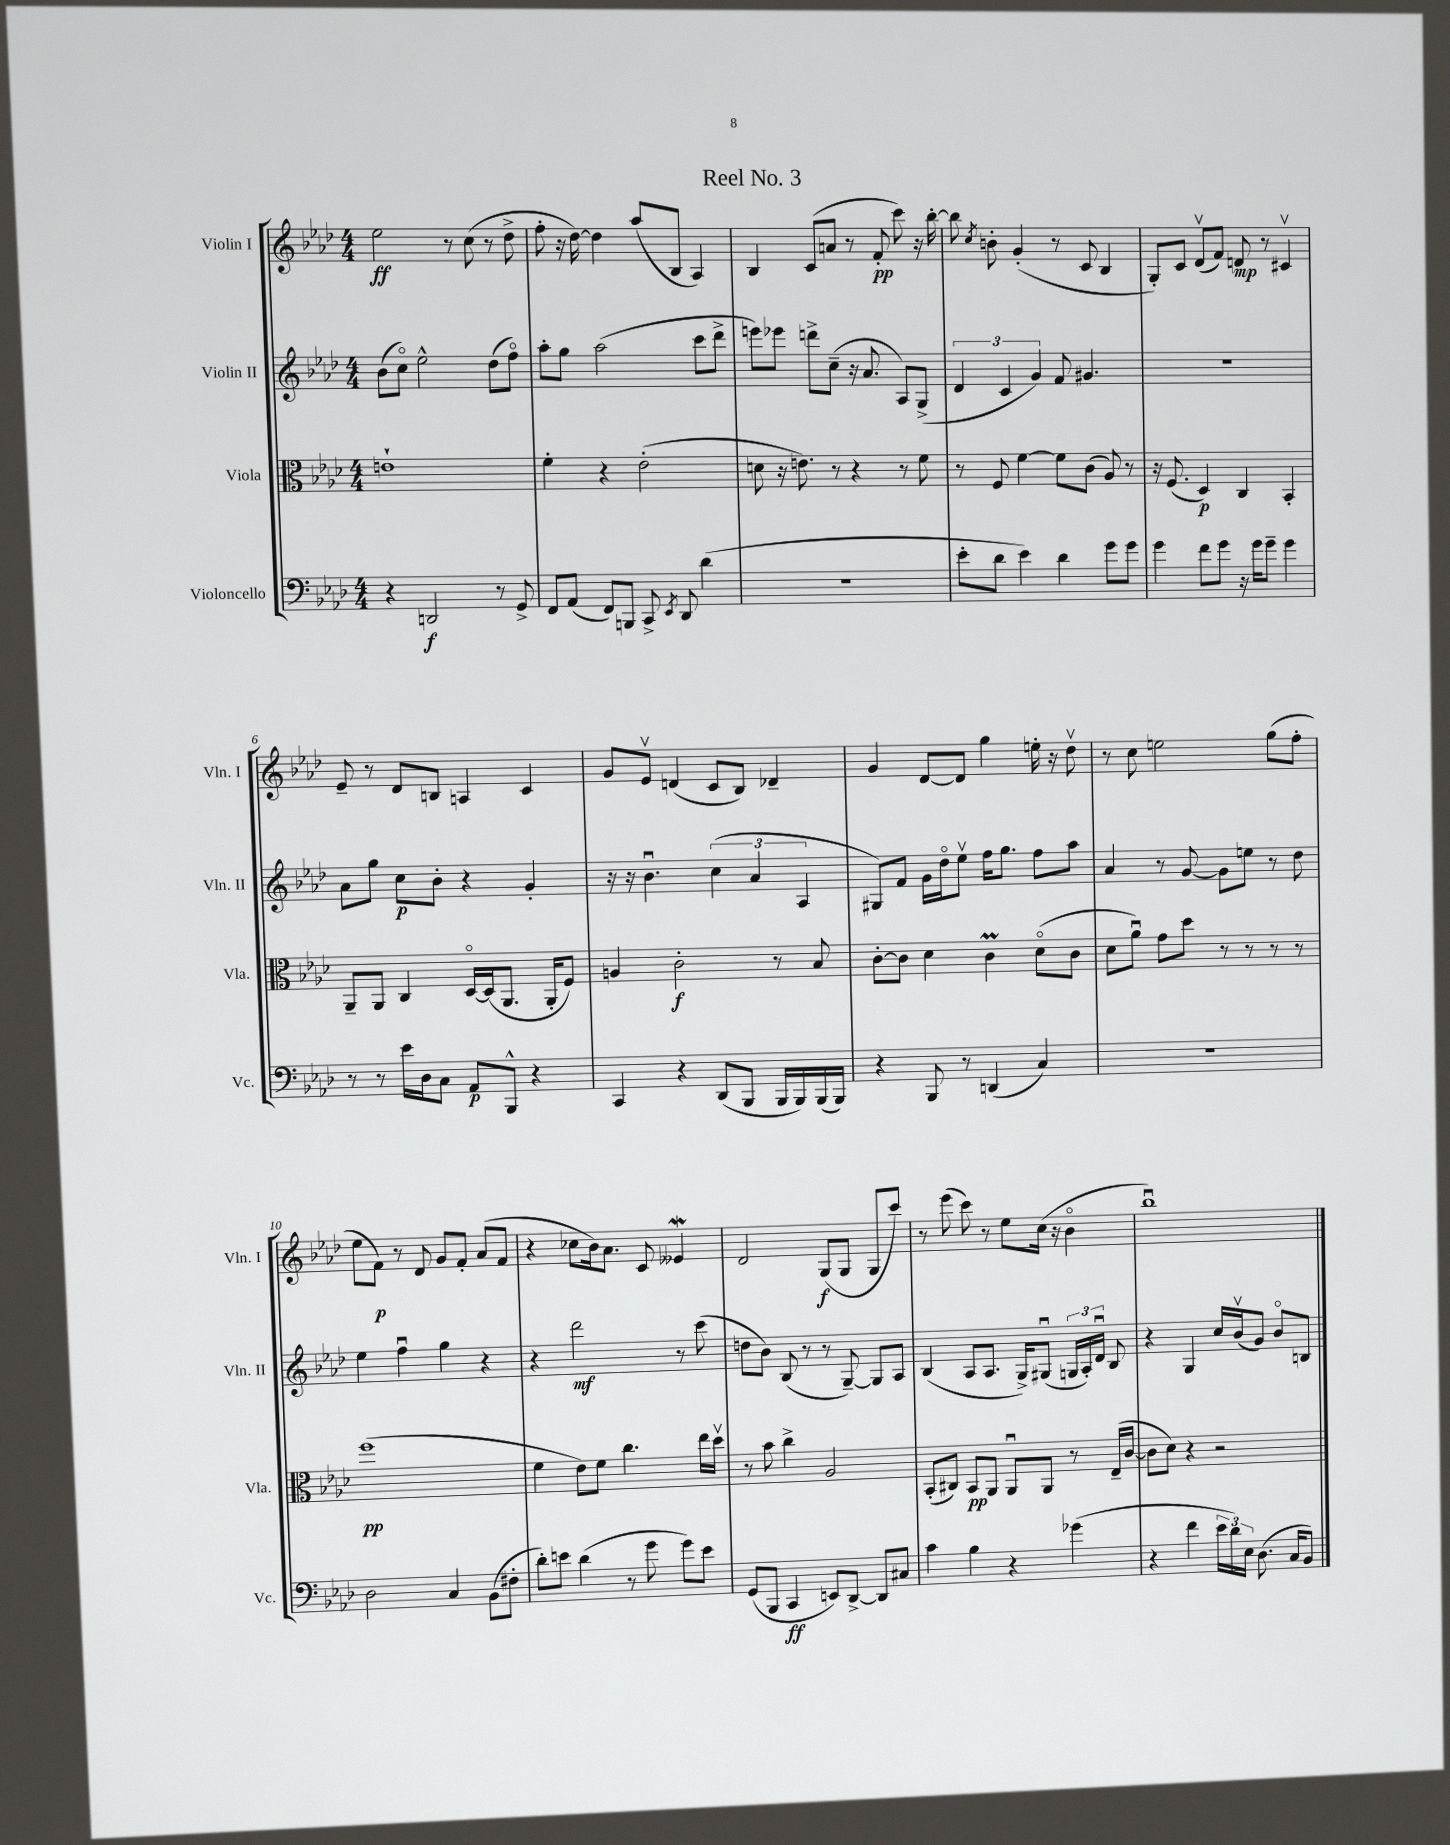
\header { title = "Reel No. 3" }
<<
\new StaffGroup <<
\new Staff = "s0" \with { instrumentName = "Violin I" shortInstrumentName = "Vln. I" } {
    \clef treble \key aes \major \numericTimeSignature \time 4/4
    \autoBeamOff ees''2\ff r8 c''8( r8 des''8-> |
    f''8-. r16 des''16~) des''4 aes''8[( bes8] aes4) |
    bes4 c'8[( a'8] r8 f'8-.\pp c'''8) r16 bes''16~-. |
    bes''8 \acciaccatura { c''8 } b'8-. g'4-.( r8 c'8 bes4 |
    g8[-.) c'8] des'8[\upbow( f'8]) d'8\mp r8 cis'4\upbow |
    ees'8-- r8 des'8[ b8] a4 c'4 |
    g'8[ ees'8]\upbow d'4( c'8[ bes8]) des'4-- |
    g'4 des'8[~ des'8] g''4 e''16-. r16 des''8\upbow |
    r8 c''8 e''2 g''8[( f''8]-. |
    ees''8[ f'8]\p) r8 des'8 g'8[ f'8]-. aes'8[( f'8] |
    r4 ces''8[ bes'16) aes'8.] c'8 eeses'4\mordent |
    des'2 g8[\f( g8] g8[ c'''8]) |
    r8 ees'''8( c'''8) r8 ees''8[ c''16]( r16 bes'4\flageolet |
    bes''1\downbow) \bar "|." |
}
\new Staff = "s1" \with { instrumentName = "Violin II" shortInstrumentName = "Vln. II" } {
    \clef treble \key aes \major \numericTimeSignature \time 4/4
    \autoBeamOff bes'8[( c''8]\flageolet) ees''2-^ des''8[( f''8]\flageolet) |
    aes''8[-. g''8] aes''2( c'''8[ des'''8]-> |
    e'''8[) ees'''8] d'''8[-> c''8]--( r16 aes'8. aes8[) g8]->( |
    \tuplet 3/2 { des'4 c'4 g'4) } f'8 gis'4. |
    R1 |
    aes'8[ g''8] c''8[\p bes'8]-. r4 g'4-. |
    r16 r16 bes'4.\downbow \tuplet 3/2 { c''4( aes'4 aes4 } |
    gis8[) f'8] g'16[ des''16\flageolet ees''8]\upbow f''16[ g''8.] f''8[ aes''8] |
    aes'4 r8 g'8~ g'8[ e''8] r8 des''8 |
    ees''4 f''4\downbow g''4 r4 |
    r4 des'''2\mf r8 c'''8( |
    d''8[ bes'8]) bes8( r8 r8 g8~--) g8[ aes8] |
    bes4( aes8[ aes8.] g16[->) gis8]\downbow( \tuplet 3/2 { g16[ aes16-.) des'16]\downbow } bes8 |
    r4 g4 c''16[ bes'16\upbow( g'8]) bes'8[\flageolet b8] \bar "|." |
}
\new Staff = "s2" \with { instrumentName = "Viola" shortInstrumentName = "Vla." } {
    \clef alto \key aes \major \numericTimeSignature \time 4/4
    \autoBeamOff e'1-! |
    f'4-. r4 ees'2-.( |
    d'8 r16 e'8.) r8 r4 r8 f'8 |
    r8 f8 f'4~ f'8[ c'8]( aes8) r8 |
    r16 f8.( des4\p) c4 bes,4-. |
    aes,8[-- aes,8] c4 des16[~\flageolet des16( aes,8.] aes,16[-. f8]) |
    a4 c'2-.\f r8 bes8 |
    c'8[~-. c'8] des'4 c'4\prall des'8[\flageolet( c'8] |
    des'8[ aes'8]\downbow) g'8[ des''8] r8 r8 r8 r8 |
    f''1\pp( |
    f'4 ees'8[) f'8] c''4. ees''16[ des''16]\upbow |
    r8 bes'8 c''4-> aes2 |
    bes,8[-.( cis8]) bes,8[\pp aes,8] aes,8[\downbow aes,8] r8 ees16[--( c'16]~ |
    c'8[ des'8]) r4 r2 \bar "|." |
}
\new Staff = "s3" \with { instrumentName = "Violoncello" shortInstrumentName = "Vc." } {
    \clef bass \key aes \major \numericTimeSignature \time 4/4
    \autoBeamOff r4 d,2\f r8 g,8-> |
    f,8[ aes,8]( f,8[) b,,8] c,8-> \acciaccatura { ees,8 } des,8 des'4( |
    R1 |
    ees'8[-. des'8] ees'4) des'4 g'8[ g'8] |
    g'4 f'8[ g'8] r16 g'16[ g'8]-- g'4 |
    r8 r8 ees'16[ des16 c8] aes,8[\p bes,,8]-^ r4 |
    c,4 r4 des,8[( bes,,8] bes,,16[ bes,,16) bes,,16( bes,,16]) |
    r4 bes,,8 r8 d,4( c4) |
    R1 |
    des2 c4 bes,8[( fis8]-. |
    des'8[-.) e'8] des'4( r8 g'8 g'8[) e'8] |
    g,8[( bes,,8] c,4\ff e,8[) des,8]~-> des,8[ cis8] |
    c'4 bes4 r4 ges'4( |
    r4 f'4 \tuplet 3/2 { ees'16[ des'16) ees16] } des8.( c16[ bes,8]) \bar "|." |
}
>>
>>
